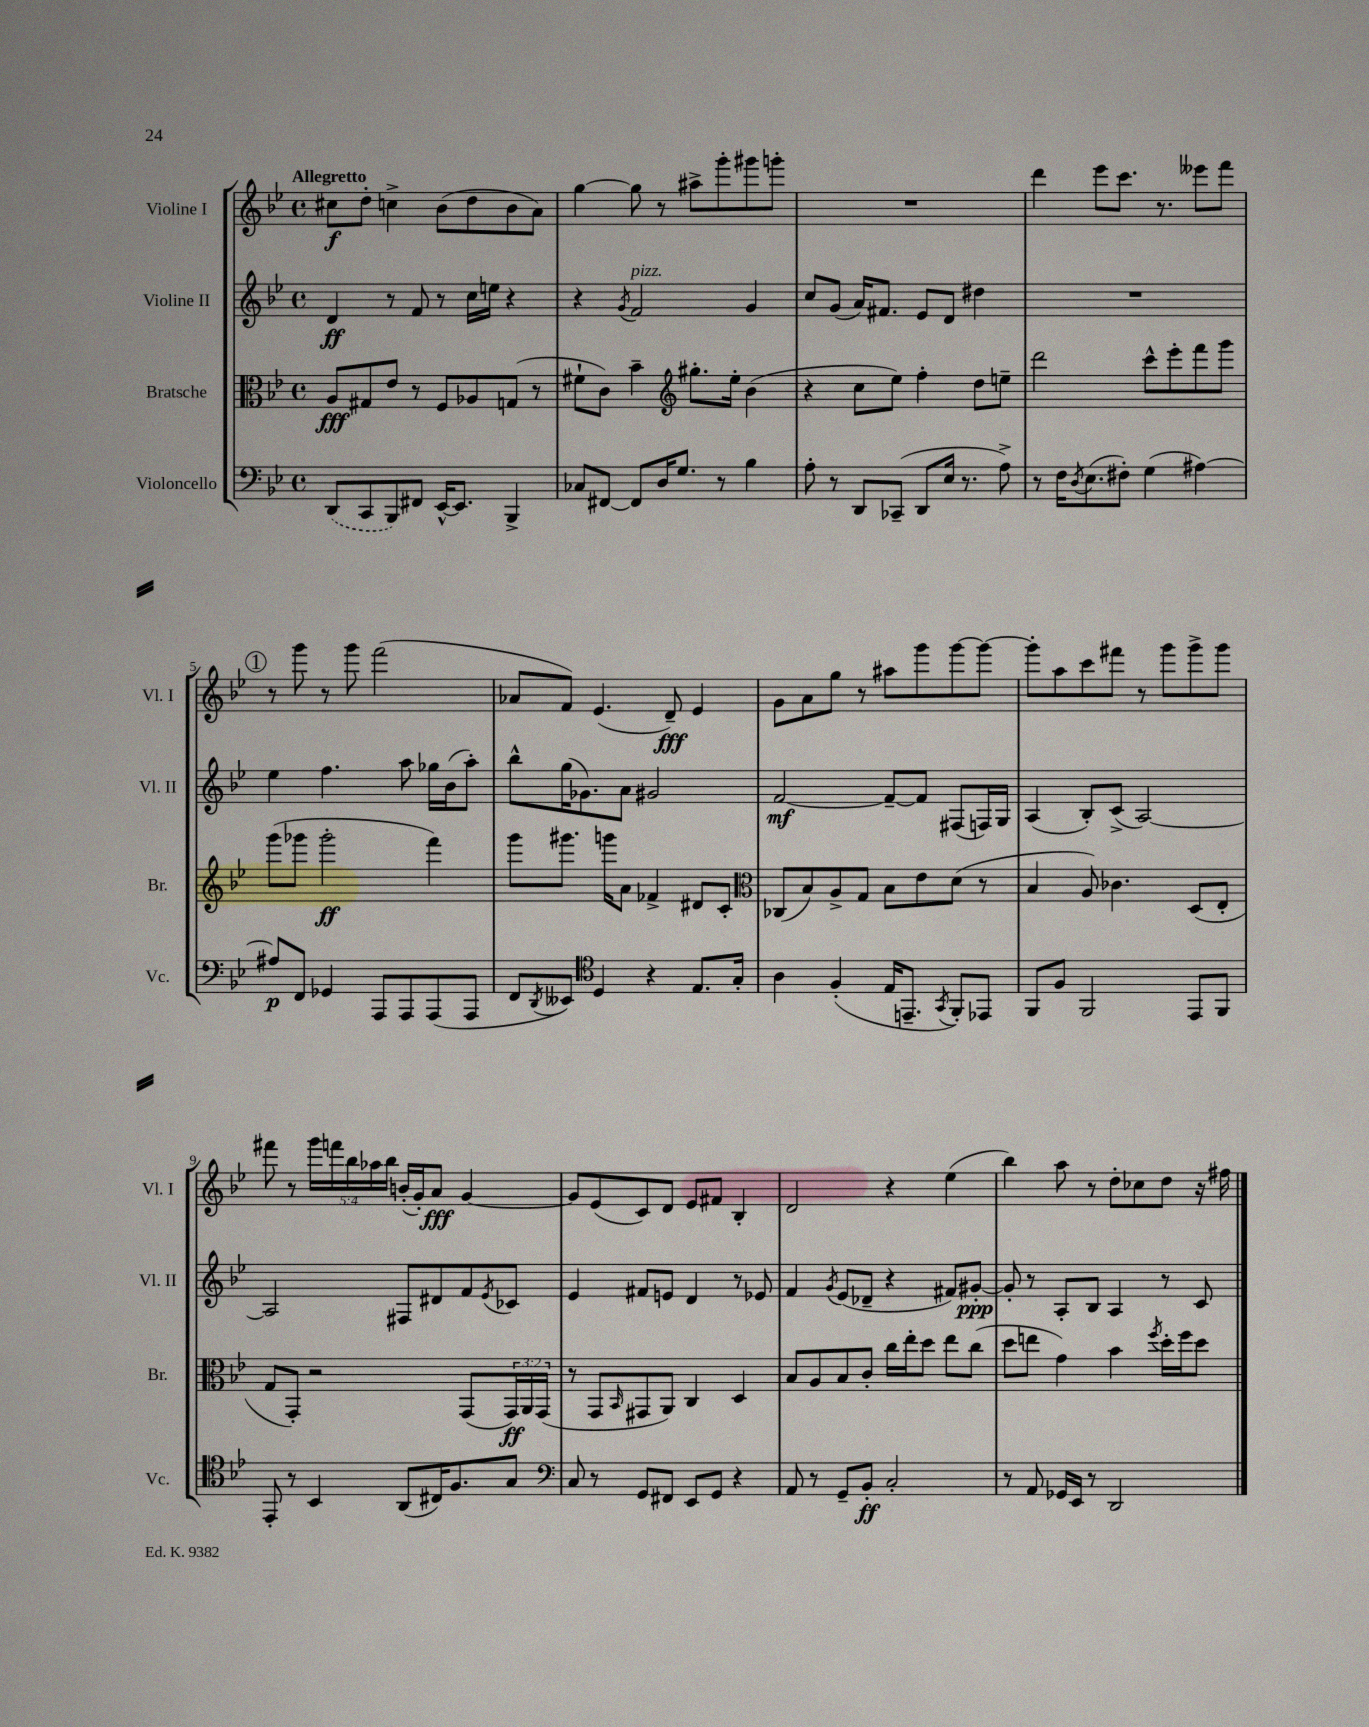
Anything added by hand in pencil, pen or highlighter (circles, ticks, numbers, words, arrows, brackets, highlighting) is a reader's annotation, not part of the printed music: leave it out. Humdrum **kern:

**kern	**dynam	**kern	**dynam	**kern	**dynam	**kern	**dynam
*part4	*part4	*part3	*part3	*part2	*part2	*part1	*part1
*staff4	*staff4	*staff3	*staff3	*staff2	*staff2	*staff1	*staff1
*I"Violoncello	*	*I"Bratsche	*	*I"Violine II	*	*I"Violine I	*
*I'Vc.	*	*I'Br.	*	*I'Vl. II	*	*I'Vl. I	*
*clefF4	*	*clefC3	*	*clefG2	*	*clefG2	*
*k[b-e-]	*	*k[b-e-]	*	*k[b-e-]	*	*k[b-e-]	*
*M4/4	*	*M4/4	*	*M4/4	*	*M4/4	*
*met(c)	*	*met(c)	*	*met(c)	*	*met(c)	*
=1	=1	=1	=1	=1	=1	=1	=1
!	!	!	!	!	!	!LO:TX:a:B:t=Allegretto	!
(8DD/L	.	8A/L	fff	4d/	ff	8cc#X\L	f
8CC/	.	8G#X/	.	.	.	8dd'\J	.
8BBB-/)	.	8e-/J	.	8r	.	4ccn^\	.
8FF#X/J	.	8r	.	8f/	.	.	.
[16EE-^^/KL	.	8F/L	.	8r	.	(8b-\L	.
8.EE-/J]	.	.	.	.	.	.	.
.	.	8A-X/	.	16cc\LL	.	8dd\	.
.	.	.	.	16een\JJ	.	.	.
4BBB-^/	.	(8Gn/J	.	4r	.	8b-\	.
.	.	8r	.	.	.	8a\J)	.
=2	=2	=2	=2	=2	=2	=2	=2
8C-X/L	.	8f#X`\L	.	4r	.	[4gg\	.
[8FF#X/J	.	8c\J)	.	.	.	.	.
.	.	.	.	8qg/	.	.	.
!	!	!	!	!LO:TX:a:i:t=pizz.	!	!	!
8FF#/L]	.	4b-~\	.	2f/	.	8gg\]	.
16D/K	.	.	.	.	.	8r	.
8.G/J	.	.	.	.	.	.	.
*	*	*clefG2	*	*	*	*	*
.	.	8.gg#X'\L	.	.	.	8aa#X^\L	.
8r	.	.	.	.	.	8ggg'\	.
.	.	16ee-'\Jk	.	.	.	.	.
4B-\	.	(4b-\	.	4g/	.	8ggg#X\	.
.	.	.	.	.	.	8gggn'\J	.
=3	=3	=3	=3	=3	=3	=3	=3
8A'\	.	4r	.	8cc/L	.	1r	.
8r	.	.	.	(8g/J	.	.	.
8DD/L	.	8cc\L	.	16a/KL)	.	.	.
.	.	.	.	8.f#X/J	.	.	.
(8CC-X~/J	.	8ee-\J)	.	.	.	.	.
8DD/L	.	4ff'\	.	8e-/L	.	.	.
16E-/Jk	.	.	.	8d/J	.	.	.
8.r	.	.	.	.	.	.	.
.	.	8dd\L	.	4dd#X\	.	.	.
8A^\)	.	8een~\J	.	.	.	.	.
=4	=4	=4	=4	=4	=4	=4	=4
8r	.	2ddd\	.	1r	.	4ddd\	.
16F\KL	.	.	.	.	.	.	.
8qD/	.	.	.	.	.	.	.
(8.E-\	.	.	.	.	.	.	.
.	.	.	.	.	.	8eee-\L	.
8F#X'\J)	.	.	.	.	.	8.ccc\J	.
(4G\	.	8ccc^^\L	.	.	.	.	.
.	.	.	.	.	.	8.r	.
.	.	8eee-'\	.	.	.	.	.
[4A#X\)	.	8fff\	.	.	.	8eee--X\L	.
.	.	8ggg\J	.	.	.	8fff\J	.
!!LO:LB:g=z
!!LO:REH:place=s1:t=1
=5	=5	=5	=5	=5	=5	=5	=5
8A#X/L]	p	(8ggg\L	.	4ee-\	.	8r	.
8FF/J	.	8ggg-X\J	.	.	.	8ggg\	.
4GG-X/	.	2ggg-'\	ff	4.ff\	.	8r	.
.	.	.	.	.	.	8ggg\	.
8AAA/L	.	.	.	.	.	(2fff\	.
8AAA/	.	.	.	8aa\	.	.	.
(8AAA/	.	4fff\)	.	16gg-X\LL	.	.	.
.	.	.	.	(16b-\J	.	.	.
8AAA/J	.	.	.	8aa'\J)	.	.	.
=6	=6	=6	=6	=6	=6	=6	=6
8FF/L	.	8ggg\L	.	8bb-^^\L	.	8a-X/L	.
8qDD/	.	.	.	.	.	.	.
8EE--X/J)	.	8.ggg#X\J	.	(16gg\K	.	8f/J)	.
.	.	.	.	8.g-X\)	.	.	.
*clefC4	*	*	*	*	*	*	*
4D/	.	.	.	.	.	(4.e-/	.
.	.	16gggn\KL	.	.	.	.	.
.	.	8a\J	.	8a\J	.	.	.
4r	.	4f-X^/	.	2g#X/	.	.	.
.	.	.	.	.	.	8d~/)	fff
8.E-/L	.	8d#X/L	.	.	.	4e-/	.
.	.	8c'/J	.	.	.	.	.
16G'/Jk	.	.	.	.	.	.	.
=7	=7	=7	=7	=7	=7	=7	=7
*	*	*clefC3	*	*	*	*	*
4A\	.	(8C-X/L	.	[2f/	mf	8g\L	.
.	.	8B-/)	.	.	.	8a\	.
(4F'/	.	8A^/	.	.	.	8gg\J	.
.	.	8G/J	.	.	.	8r	.
16E-/KL	.	8B-\L	.	8f~/L_	.	8aa#X\L	.
8.EEn~/J	.	.	.	.	.	.	.
.	.	8e-\	.	8f/J]	.	8ggg\	.
8qGG/	.	.	.	.	.	.	.
8FF'/L)	.	(8d\J	.	(8F#X/L	.	[8ggg\	.
8EE-X/J	.	8r	.	16Fn/L)	.	8ggg\J_	.
.	.	.	.	16G/JJ	.	.	.
=8	=8	=8	=8	=8	=8	=8	=8
8FF/L	.	4B-/	.	(4A/	.	8ggg'\L]	.
8F/J	.	.	.	.	.	8aa\	.
2FF/	.	8A/)	.	8B-'/L)	.	8ccc\	.
.	.	4.c-X\	.	(8c^/J	.	8fff#X\J	.
.	.	.	.	[2A/)	.	8r	.
.	.	.	.	.	.	8ggg\L	.
8EE-/L	.	(8D/L	.	.	.	8ggg^\	.
8FF/J	.	8E-'/J	.	.	.	8ggg\J	.
!!LO:LB:g=z
=9	=9	=9	=9	=9	=9	=9	=9
8EE-'/	.	8G/L	.	2A/]	.	8fff#X\	.
8r	.	8GG'/J)	.	.	.	8r	.
4BB-/	.	2r	.	.	.	20ggg\LL	.
.	.	.	.	.	.	20fffn\	.
.	.	.	.	.	.	20bb-\	.
.	.	.	.	.	.	20aa-X\	.
.	.	.	.	.	.	20bb-\JJ	.
(8AA/L	.	.	.	8F#X/L	.	(16bn'/LL	.
.	.	.	.	.	.	16g'/J)	.
16C#X/K)	.	.	.	8d#X/	.	8a/J	fff
8.F/	.	.	.	.	.	.	.
.	.	(8GG/L	.	8f/	.	[4g/	.
.	.	.	.	8qe-/	.	.	.
8G/J	.	24GG/L)	ff	8c-X/J	.	.	.
.	.	24AA/	.	.	.	.	.
.	.	(24GG/JJ	.	.	.	.	.
=10	=10	=10	=10	=10	=10	=10	=10
*clefF4	*	*	*	*	*	*	*
8C/	.	8r	.	4e-/	.	8g/L]	.
8r	.	8GG/L	.	.	.	(8e-/	.
.	.	16qqBB-/	.	.	.	.	.
8GG/L	.	8GG#X/	.	8f#X/L	.	8c/)	.
8FF#X/J	.	8AA/J)	.	8en/J	.	8d/J	.
8EE-/L	.	4C/	.	4d/	.	8e-/L	.
8GG/J	.	.	.	.	.	8f#X/J	.
4r	.	4D/	.	8r	.	4B-'/	.
.	.	.	.	8e-X/	.	.	.
=11	=11	=11	=11	=11	=11	=11	=11
8AA/	.	8B-/L	.	4f/	.	2d/	.
8r	.	8A/	.	.	.	.	.
.	.	.	.	8qg/	.	.	.
8GG~/L	.	8B-/	.	(8e-/L	.	.	.
8BB-'/J	ff	8c'/J	.	8d-X~/J	.	.	.
2C'/	.	16cc\LL	.	4r	.	4r	.
.	.	16ee-'\J	.	.	.	.	.
.	.	8dd\J	.	.	.	.	.
.	.	8ee-\L	.	8f#X/L)	.	(4ee-\	.
.	.	(8cc\J	.	[8g#X'/J	ppp	.	.
=12	=12	=12	=12	=12	=12	=12	=12
8r	.	8dd\L	.	8g#'/]	.	4bb-\)	.
8AA/	.	8een\J	.	8r	.	.	.
16GG-X/LL	.	4g\)	.	8A'/L	.	8aa\	.
16EE-/JJ	.	.	.	.	.	.	.
8r	.	.	.	8B-/J	.	8r	.
2DD/	.	4b-\	.	4A/	.	8dd'\L	.
.	.	.	.	.	.	8cc-X\	.
.	.	8qff/	.	.	.	.	.
.	.	16dd'\LL	.	8r	.	8dd\J	.
.	.	16ff\J	.	.	.	.	.
.	.	8dd\J	.	8c/	.	16r	.
.	.	.	.	.	.	16ff#X\	.
==	==	==	==	==	==	==	==
*-	*-	*-	*-	*-	*-	*-	*-
